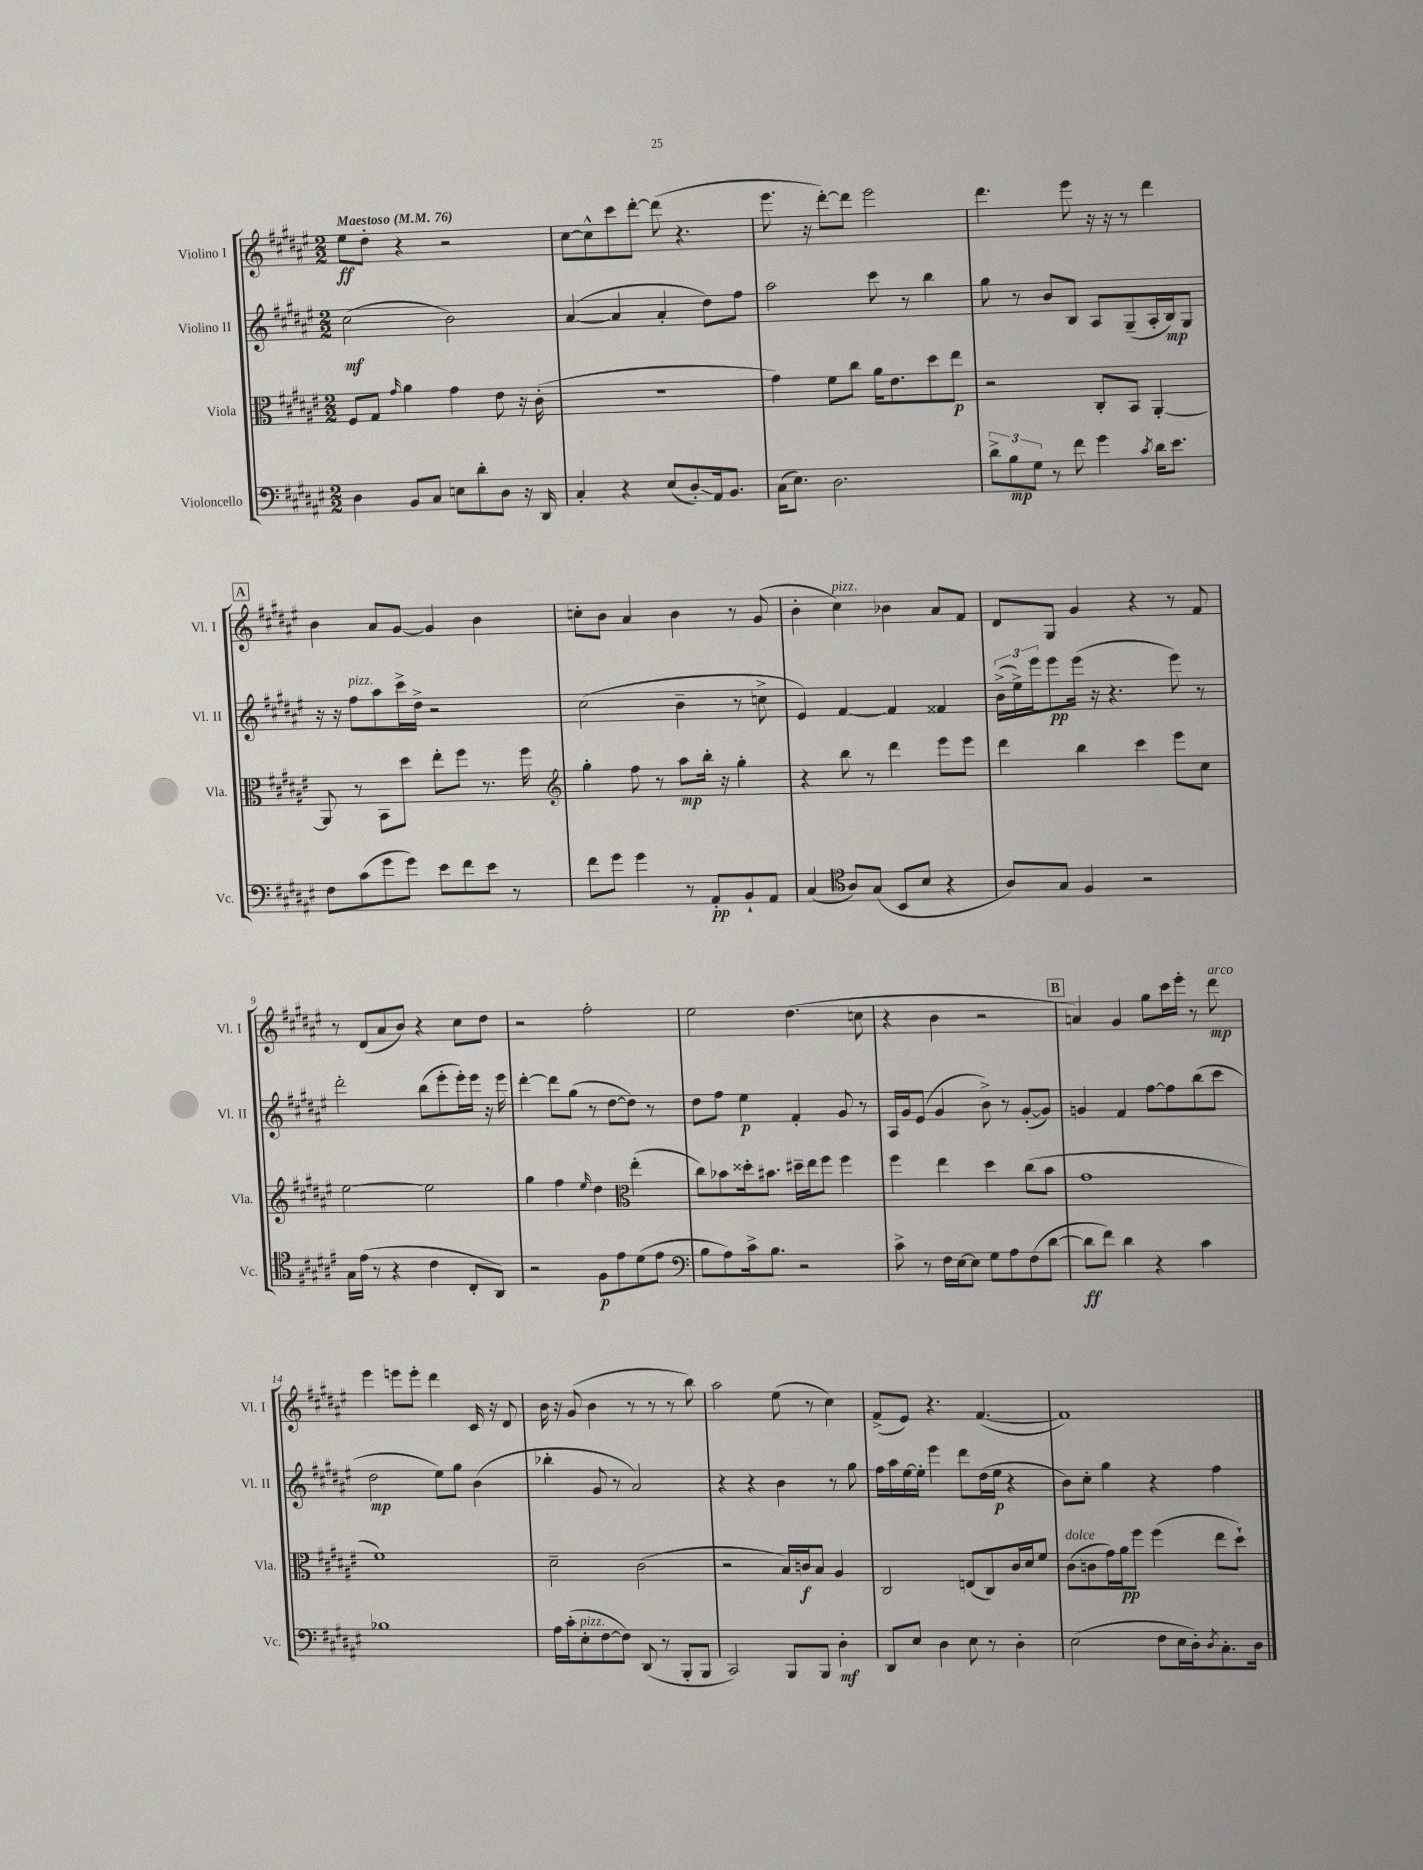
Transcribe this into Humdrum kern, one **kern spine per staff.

**kern	**kern	**kern	**kern
*staff4	*staff3	*staff2	*staff1
*clefF4	*clefC3	*clefG2	*clefG2
*k[f#c#g#d#a#e#]	*k[f#c#g#d#a#e#]	*k[f#c#g#d#a#e#]	*k[f#c#g#d#a#e#]
*M2/2	*M2/2	*M2/2	*M2/2
*MM76	*MM76	*MM76	*MM76
4D#	8F#	(2cc#	8ee#
.	8G#	.	8dd#'
.	16qqg#	.	.
8BB	4a#	.	4r
8C#	.	.	.
8E	4g#	2b)	2r
8d#'	.	.	.
8D#	8e#	.	.
16r	16r	.	.
16DD#	(16c#'	.	.
=	=	=	=
4C#'	1r	([4a#	[8cc#
.	.	.	8cc#^^]
4r	.	4a#]	8ccc#
.	.	.	[8ddd#'
(8E#	.	4a#'	(8ddd#]
8D#')	.	.	4.r
16AA#	.	8dd#)	.
8.BB	.	.	.
.	.	8ff#	.
=	=	=	=
(16C#	4g#)	2aa#	8.eee#
8.E#)	.	.	.
.	.	.	16r
2.D#	8f#	.	[8ddd#')
.	8cc#	.	8ddd#]
.	16a#	8ccc#	2eee#
.	8.e#	.	.
.	.	8r	.
.	8dd#	4bb	.
.	8ee#	.	.
=	=	=	=
12d#^	2r	8gg#	4.ddd#
12B	.	.	.
.	.	8r	.
12G#	.	.	.
8r	.	8b	.
8f#	.	8B	8eee#
4g#	8C#'	8A#	16r
.	.	.	16r
.	8BB	(8G#~	8r
8qc#	.	.	.
16d#	[4AA#'	16A#'	4ddd#
8.e#	.	16B)	.
.	.	8G#	.
=	=	=	=
8F#	8AA#]	16r	4b
.	.	16r	.
(8c#	8r	8ff#	.
8g#	8BB	8aa#	8a#
8g#)	8dd#	16ccc#^	[8g#
.	.	16dd#^	.
8e#	8ee#'	2r	4g#]
8f#	8ff#	.	.
8e#	8.r	.	4b
8r	.	.	.
.	16ff#	.	.
=	=	=	=
*	*clefG2	*	*
8f#	4gg#'	(2cc#	8cc'
8g#	.	.	8b
4g#	8ff#	.	4a#
.	8r	.	.
8r	8aa#	4b~	4b
8AA#'	16bb'	.	.
.	16r	.	.
8BB`	4gg#'	8r	8r
8AA#	.	8cc^	(8g#
=	=	=	=
(4C#	4r	4e#)	4b'
*clefC4	*	*	*
8A#)	8bb	[4f#	4cc#)
(8G#	8r	.	.
8BB	4ddd#	4f#]	4b-
8B	.	.	.
4r	8eee#	4f##	8a#
.	8eee#	.	8f#
=	=	=	=
8A#)	4ddd#	(24b^	8d#
.	.	24ee#^)	.
.	.	24eee#	.
8G#	.	8eee#	8G#
4F#	4bb	(16eee#	4g#
.	.	16r	.
.	.	4.r	.
2r	4ccc#	.	4r
.	8eee#	8eee#)	8r
.	8cc#	8r	8f#
=	=	=	=
16G#	[2ee#	2ddd#'	8r
(16e#	.	.	.
8r	.	.	(8d#
4r	.	.	8a#
.	.	.	8b)
4c#	2ee#]	(8bb	4r
.	.	8eee#'	.
8C#'	.	16eee#')	8cc#
.	.	16eee#	.
8AA#)	.	16r	8dd#
.	.	16eee#	.
=	=	=	=
2r	4gg#	[4ddd#'	2r
.	4ff#	8ddd#]	.
.	.	(8gg#	.
.	16qqee#	.	.
8F#	4dd#	8r	2ff#'
8e#	.	[8dd#	.
*	*clefC3	*	*
(8d#	(4ee#'	8dd#])	.
8e#	.	8r	.
=	=	=	=
*clefF4	*	*	*
8B	8cc#)	8dd#	2ee#
8A#)	8b-	8ff#	.
16c#^	16dd##'	4ee#	.
8.B	8.b#	.	.
2r	16dd#~	4f#'	(4.dd#
.	16ee#	.	.
.	8ff#	.	.
.	4ff#	8g#	.
.	.	8r	8cc
=	=	=	=
8c#^	4ff#	16A#	4r
.	.	16g#	.
8r	.	(8e#	.
16F#	4ee#	4g#	4b
[16E#	.	.	.
8E#]	.	.	.
8G#	4dd#	8b^)	2r
8A#	.	8r	.
(8F#	(8cc#	([8g#'	.
[8d#	8b	8g#])	.
=	=	=	=
8d#]	1g#	4g	4a)
8f#)	.	.	.
4d#	.	4f#	4g#
4r	.	[8ff#	8gg#
.	.	8ff#]	16ccc#
.	.	.	16eee#'
4c#	.	(8bb	8r
.	.	8ccc#	8ddd#
=	=	=	=
1B-	1f#)	2dd#	4eee#
.	.	.	8eee
.	.	.	8eee'
.	.	8ee#)	4ddd#
.	.	8gg#	.
.	.	(4b	16c#
.	.	.	16r
.	.	.	8d#
=	=	=	=
16A#	2d#~	4bb-'	16b
(16c#'	.	.	16r
8E#'	.	.	(8g#
[8F#	.	8g#	4b
8F#])	.	8r	.
(8DD#	(2c#	2a#)	8r
8r	.	.	8r
8BBB'	.	.	8r
8BBB	.	.	8bb)
=	=	=	=
2CC#)	2r	4r	2aa#
.	.	4r	.
8BBB	16B)	4b	(8ee#
.	16c	.	.
8BBB	8B	.	8r
4D#'	4A#	8r	4cc#)
.	.	8gg#	.
=	=	=	=
8DD#	2C#	16ff#	(8f#^
.	.	16aa#	.
8E#	.	[16ee#	8e#)
.	.	16ee#']	.
4D#	.	4eee#	4.r
8E#	(8E	8ddd#	.
8r	8C#)	(16dd#	([4.f#
.	.	16ee#	.
4D#'	16c#	4r	.
.	16d#	.	.
.	8f#	.	.
=	=	=	=
(2E#	(8c#	8b)	1f#])
.	8c	8cc#'	.
.	16g#)	4gg#	.
.	16a#	.	.
.	8ff#	.	.
8F#	(4ff#	4r	.
16E#	.	.	.
16D#')	.	.	.
8qD#	.	.	.
8.C#'	8ee#	4ff#	.
.	8dd#`)	.	.
16D#	.	.	.
==	==	==	==
*-	*-	*-	*-
